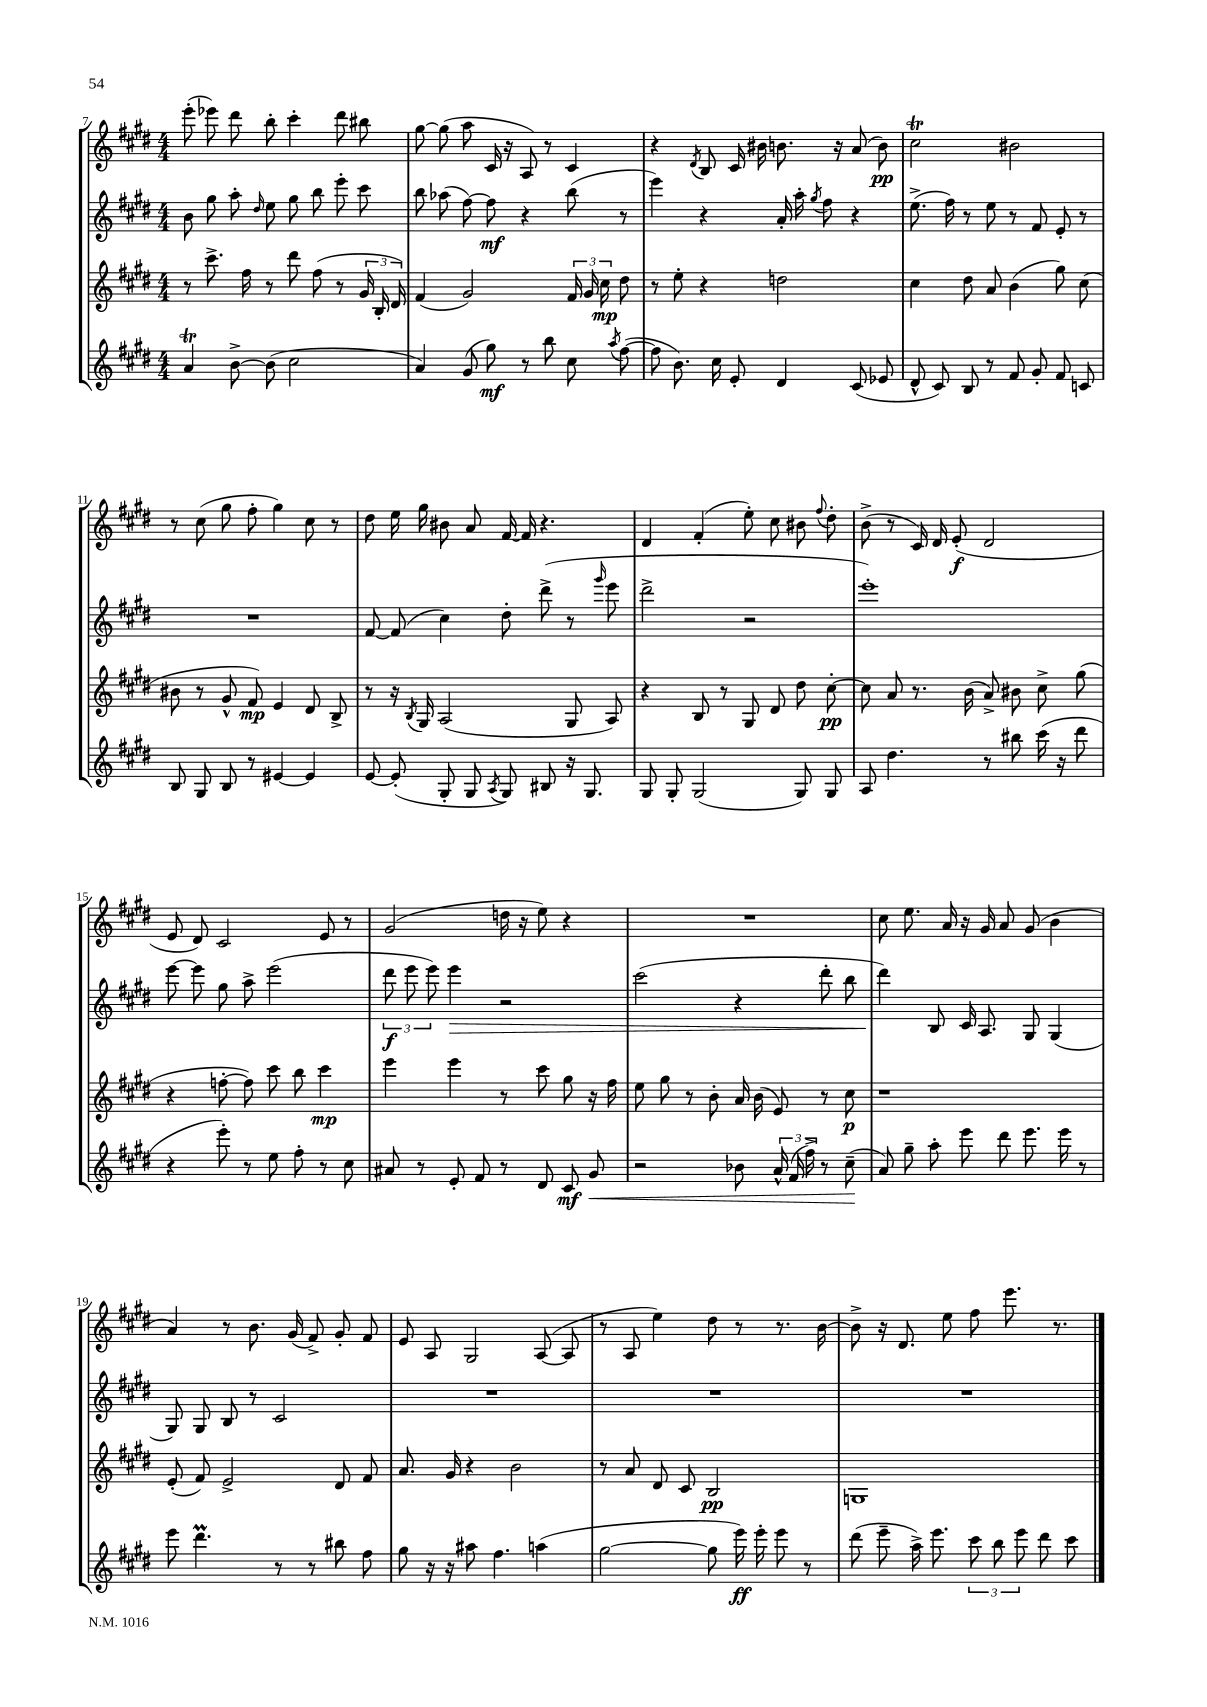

**kern	**kern	**kern	**kern
*staff4	*staff3	*staff2	*staff1
*clefG2	*clefG2	*clefG2	*clefG2
*k[f#c#g#d#]	*k[f#c#g#d#]	*k[f#c#g#d#]	*k[f#c#g#d#]
*M4/4	*M4/4	*M4/4	*M4/4
4a/	8r	8b\	(8eee'\
.	8.ccc#^\	8gg#\	8eee-\)
[8b^\	.	8aa'\	8ddd#\
.	16ff#\	.	.
.	.	16qqdd#/	.
(8b\]	8r	8ee\	8bb'\
2cc#\	8ddd#\	8gg#\	4ccc#'\
.	(8ff#\	8bb\	.
.	8r	8eee'\	8ddd#\
.	24g#/	8ccc#\	8bb#\
.	24B'/	.	.
.	24d#/)	.	.
=	=	=	=
4a/)	(4f#/	8bb\	[8gg#\
.	.	(8aa-\	(8gg#\]
(8g#/	2g#/)	[8ff#\)	8aa\
8gg#\)	.	8ff#\]	16c#/
.	.	.	16r
8r	.	4r	8A/)
8bb\	.	.	8r
8cc#\	24f#/	(8bb\	4c#/
.	24g#/	.	.
.	24cc#\	.	.
8qaa/	.	.	.
([8ff#\	8dd#\	8r	.
=	=	=	=
8ff#\]	8r	4eee\)	4r
8.b\)	8ee'\	.	.
.	.	.	8qd#/
.	4r	4r	8B/
16cc#\	.	.	.
8e'/	.	.	16c#/
.	.	.	16b#\
4d#/	2dd\	16a'/	8.b\
.	.	16aa'\	.
.	.	8qgg#/	.
.	.	8ff#\	.
.	.	.	16r
(8c#/	.	4r	(8a/
8e-/	.	.	8b\)
=	=	=	=
8d#^^/	4cc#\	(8.ee^\	2cc#\
8c#/)	.	.	.
.	.	16ff#\)	.
8B/	8dd#\	8r	.
8r	8a/	8ee\	.
8f#/	(4b\	8r	2b#\
8g#'/	.	8f#/	.
8f#/	8gg#\)	8e'/	.
8c/	(8cc#\	8r	.
=	=	=	=
8B/	8b#\	1r	8r
8G#/	8r	.	(8cc#\
8B/	8g#^^/	.	8gg#\
8r	8f#/)	.	8ff#'\
[4e#/	4e/	.	4gg#\)
4e#/]	8d#/	.	8cc#\
.	8B^/	.	8r
=	=	=	=
[8e/	8r	[8f#/	8dd#\
(8e'/]	16r	(8f#/]	16ee\
.	8qB/	.	.
.	16G#/	.	16gg#\
8G#'/	(2A/	4cc#\)	8b#\
8G#/	.	.	8a/
8qA/	.	.	.
8G#/)	.	8dd#'\	[16f#/
.	.	.	16f#/]
8B#/	.	(8ddd#^\	4.r
16r	8G#/	8r	.
8.G#/	.	.	.
.	.	16qqggg#/	.
.	8A/)	8eee\	.
=	=	=	=
8G#/	4r	2ddd#^\	4d#/
8G#'/	.	.	.
(2G#/	8B/	.	(4f#'/
.	8r	.	.
.	8G#/	2r	8ee'\)
.	8d#/	.	8cc#\
8G#/)	8dd#\	.	8b#\
.	.	.	8qqff#/
8G#/	[8cc#'\	.	8dd#'\
=	=	=	=
8A/	8cc#\]	1eee')	(8b^\
4.dd#\	8a/	.	8r
.	8.r	.	16c#/)
.	.	.	16d#/
.	.	.	(8e'/
.	(16b\	.	.
8r	8a^/)	.	2d#/
8bb#\	8b#\	.	.
(16ccc#\	8cc#^\	.	.
16r	.	.	.
8ddd#\	(8gg#\	.	.
=	=	=	=
4r	4r	[8eee\	8e/
.	.	8eee\]	8d#/)
8eee'\)	[8ff'\	8gg#\	2c#/
8r	8ff\])	8aa^\	.
8ee\	8ccc#\	(2eee\	.
8ff#'\	8bb\	.	.
8r	4ccc#\	.	8e/
8cc#\	.	.	8r
=	=	=	=
8a#/	4eee\	12ddd#\	(2g#/
.	.	12eee\	.
8r	.	.	.
.	.	12eee\)	.
8e'/	4eee\	4eee\	.
8f#/	.	.	.
8r	8r	2r	16dd\
.	.	.	16r
8d#/	8ccc#\	.	8ee\)
8c#/	8gg#\	.	4r
8g#/	16r	.	.
.	16ff#\	.	.
=	=	=	=
2r	8ee\	(2ccc#\	1r
.	8gg#\	.	.
.	8r	.	.
.	8b'\	.	.
8b-\	16a/	4r	.
.	(16b\	.	.
24a^^/	8e/)	.	.
(24f#/	.	.	.
24ff#^\)	.	.	.
8r	8r	8ddd#'\	.
(8cc#~\	8cc#\	8bb\	.
=	=	=	=
8a/)	1r	4ddd#\)	8cc#\
8gg#~\	.	.	8.ee\
8aa'\	.	8B/	.
.	.	.	16a/
8eee\	.	16c#/	16r
.	.	8.A/	16g#/
8ddd#\	.	.	8a/
8.eee\	.	8G#/	(8g#/
.	.	(4G#/	4b\
16eee\	.	.	.
8r	.	.	.
=	=	=	=
8eee\	(8e'/	8G#/)	4a/)
4.ddd#\	8f#/)	8G#/	.
.	2e^/	8B/	8r
.	.	8r	8.b\
8r	.	2c#/	.
.	.	.	(16g#/
8r	.	.	8f#^/)
8bb#\	8d#/	.	8g#'/
8ff#\	8f#/	.	8f#/
=	=	=	=
8gg#\	8.a/	1r	8e/
16r	.	.	8A/
16r	16g#/	.	.
8aa#\	4r	.	2G#/
4.ff#\	.	.	.
.	2b\	.	.
(4aa\	.	.	([8A/
.	.	.	8A/]
=	=	=	=
[2gg#\	8r	1r	8r
.	8a/	.	8A/
.	8d#/	.	4ee\)
.	8c#/	.	.
8gg#\]	2B/	.	8dd#\
16eee\)	.	.	8r
16eee'\	.	.	.
8eee\	.	.	8.r
8r	.	.	.
.	.	.	[16b\
=	=	=	=
(8ddd#\	1G	1r	8b^\]
8eee~\	.	.	16r
.	.	.	8.d#/
16aa^\)	.	.	.
8.eee\	.	.	.
.	.	.	8ee\
12ccc#\	.	.	8ff#\
12bb\	.	.	.
.	.	.	8.eee\
12eee\	.	.	.
8ddd#\	.	.	.
.	.	.	8.r
8ccc#\	.	.	.
==	==	==	==
*-	*-	*-	*-
